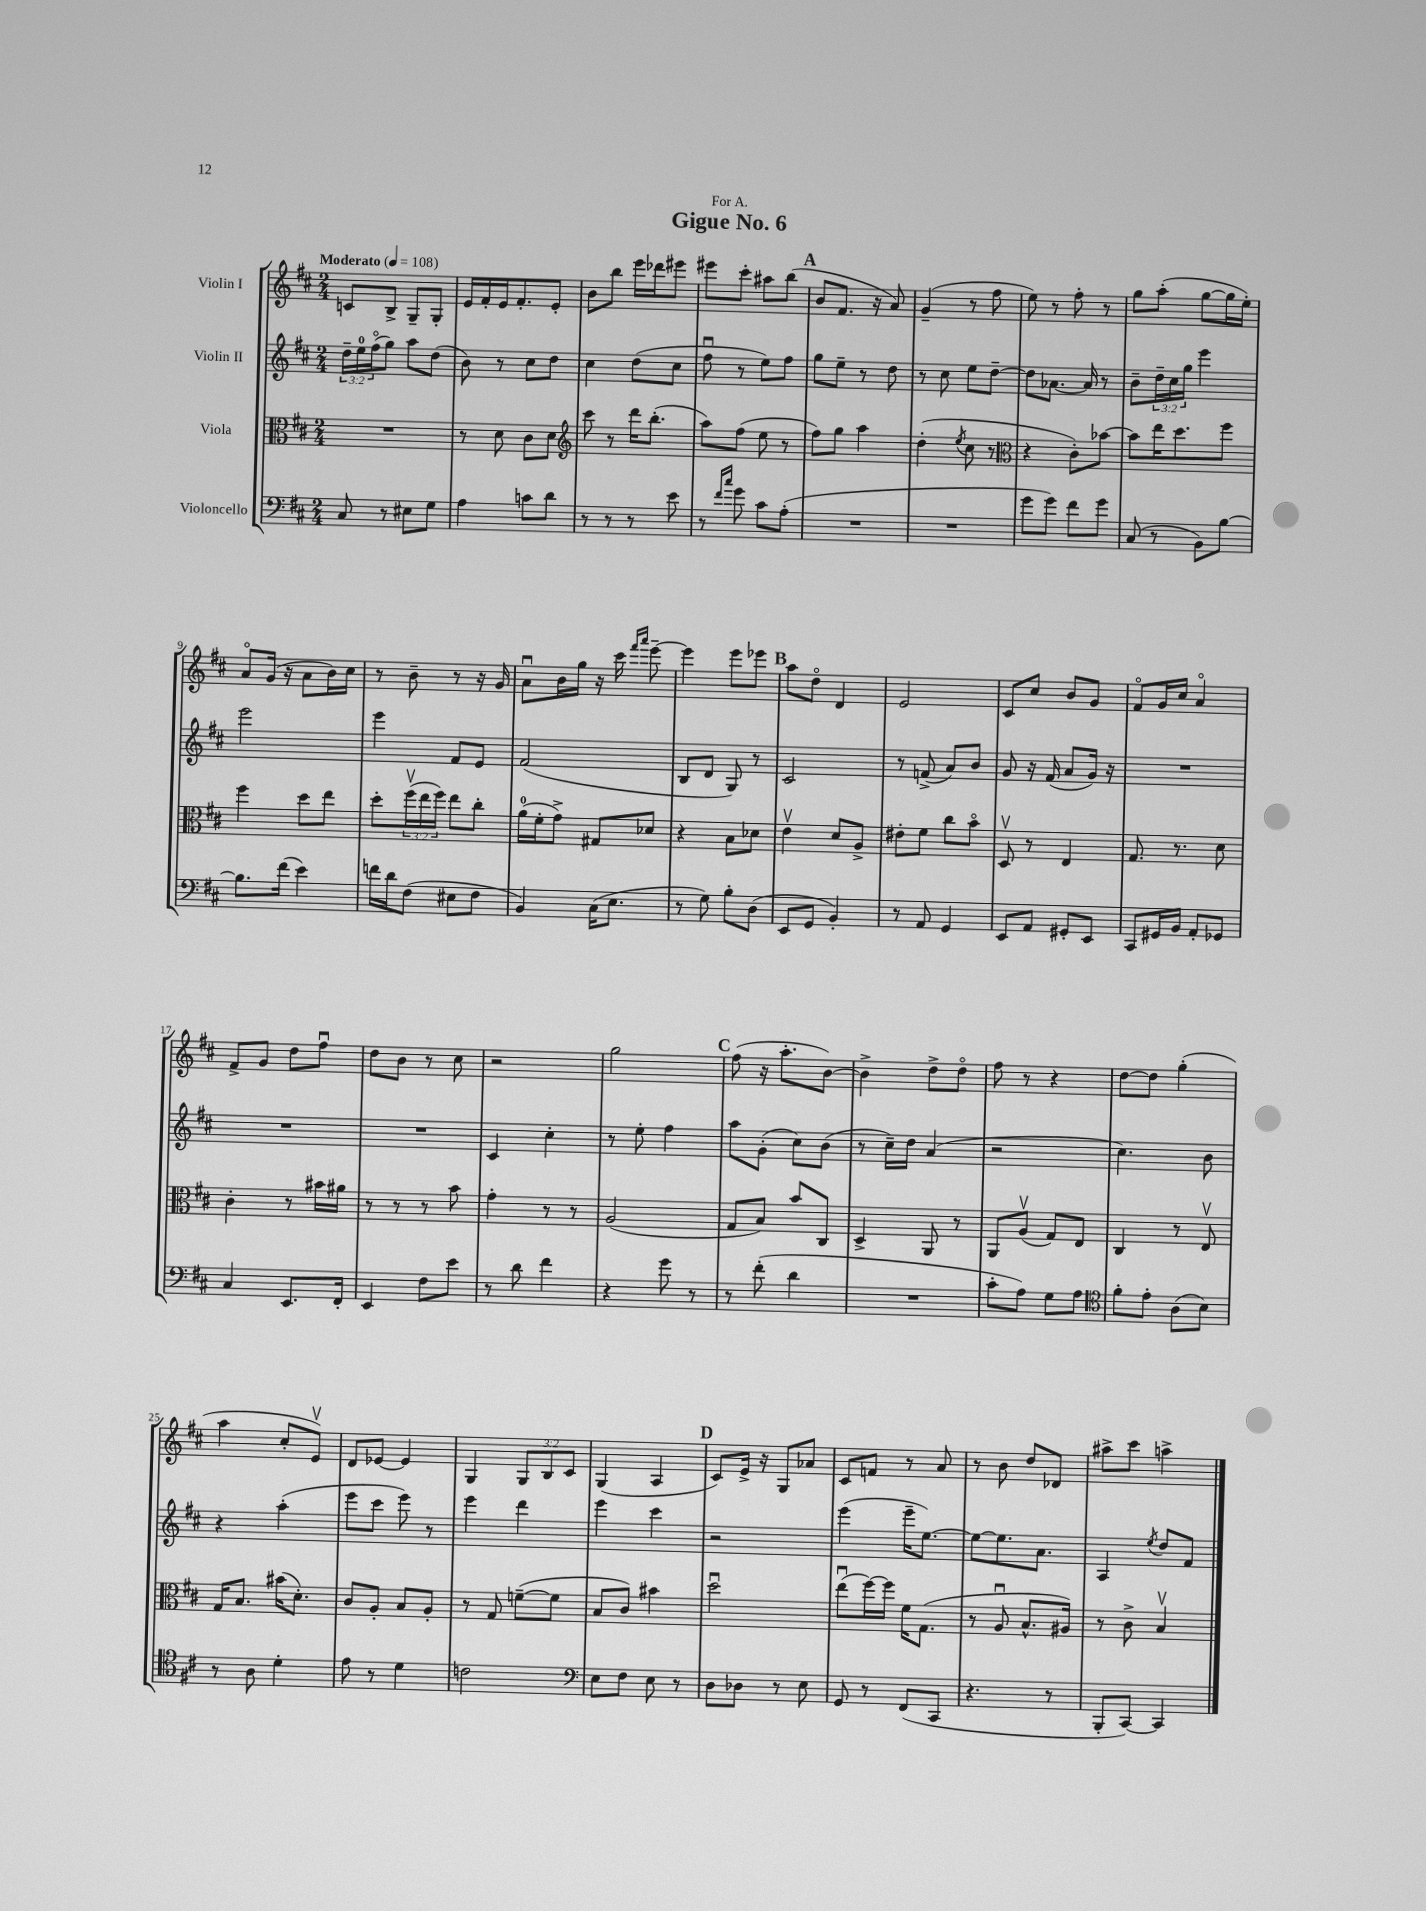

**kern	**kern	**kern	**kern
*part4	*part3	*part2	*part1
*staff4	*staff3	*staff2	*staff1
*I"Violoncello	*I"Viola	*I"Violin II	*I"Violin I
*clefF4	*clefC3	*clefG2	*clefG2
*k[f#c#]	*k[f#c#]	*k[f#c#]	*k[f#c#]
*M2/4	*M2/4	*M2/4	*M2/4
*MM108	*MM108	*MM108	*MM108
=1	=1	=1	=1
!	!	!	!LO:TX:a:B:t=Moderato
8C#/	2r	24dd~\LL	8cn/L
.	.	24ee\	.
.	.	(24ff#\J	.
8r	.	8gg\J)	8B^/J
8E#X\L	.	8aa\L	8G~/L
8G\J	.	(8dd\J	8G'/J
=2	=2	=2	=2
4A\	8r	8b\)	16e/LL
.	.	.	16f#'/
.	8d\	8r	16e/J
.	.	.	8.f#'/
8cn\L	8c#\L	8cc#\L	.
8d\J	8d\J	8dd\J	8e'/J
=3	=3	=3	=3
*	*clefG2	*	*
8r	8ccc#\	4cc#\	8b\L
8r	8r	.	8bb\J
8r	16ddd\KL	(8dd\L	16eee\LL
.	(8.bb'\J	.	16ddd-X\J
8e\	.	8cc#\J	8eee#X\J
=4	=4	=4	=4
8r	8aa\L)	8ff#u\	8eee#X\L
16qqf#/LL	.	.	.
16qqcc#/JJ	.	.	.
8g\	(8ff#\J	8r	8ccc#'\J
8c#\L	8ee\	8ee\L)	8aa#X\L
(8A'\J	8r	8ff#\J	(8bb\J
!!LO:REH:place=s1:t=A
=5	=5	=5	=5
2r	8ff#\L)	8gg\L	8b/L
.	8gg\J	8ee~\J	8.f#/J
.	4aa\	8r	.
.	.	.	16r
.	.	8dd\	8a/)
=6	=6	=6	=6
2r	(4dd'\	8r	(4g~/
.	.	8cc#\	.
.	8qee/	.	.
.	8cc#\	8ee\L	8r
.	8r	[8dd~\J	8ff#\
=7	=7	=7	=7
*	*clefC3	*	*
8g\L	4r	8dd\L]	8ee\)
8g\J)	.	[8.a-X\J	8r
8f#\L	8c#'\L)	.	8ff#'\
.	.	16a-/]	.
8g\J	[8b-X\J	8r	8r
=8	=8	=8	=8
(8C#/	8b-\L]	8b~\L	8gg\L
8r	16ee\K	24dd~\L	(8aa'\J
.	.	24cc#\	.
.	8.dd\	.	.
.	.	24gg\JJ	.
8BB\L)	.	4eee\	[8gg\L
[8B\J	8ff#\J	.	16gg\L]
.	.	.	16ee'\JJ)
!!LO:LB:g=z
=9	=9	=9	=9
8.B\L]	4ff#\	2eee\	8a/L
.	.	.	(16g/Jk
(16f#\Jk	.	.	16r
4e\)	8dd\L	.	8a\L
.	8ee\J	.	16b\L)
.	.	.	16cc#\JJ
=10	=10	=10	=10
16fn\LL	8dd'\L	4eee\	8r
16d\J	.	.	.
(8F#\J	(24ff#v\L	.	8b~\
.	24ee\	.	.
.	24ff#\JJ)	.	.
8E#X\L	8ee\L	8f#/L	8r
8F#\J	8cc#'\J	8e/J	16r
.	.	.	16g/
=11	=11	=11	=11
4BB/)	(16a\LL	(2f#/	8au\L
.	16f#'\J	.	.
.	8g^\J)	.	16b\L
.	.	.	16gg\JJ
(16C#\KL	8G#X/L	.	16r
8.E\J	.	.	16ccc#\
.	.	.	16qqfff#/LL
.	.	.	16qqaaa/JJ
.	8d-X/J	.	[8eee~\
=12	=12	=12	=12
8r	4r	8B/L	4eee\]
8G\)	.	8d/J	.
8B'\L	8B\L	8G/)	8eee\L
(8D\J	8d-X\J	8r	8eee-X\J
!!LO:REH:place=s1:t=B
=13	=13	=13	=13
8EE/L	4ev\	2c#/	8aa\L
8GG/J	.	.	8dd\J
4BB'/)	8d/L	.	4d/
.	8A^/J	.	.
=14	=14	=14	=14
8r	8e#X'\L	8r	2e/
8AA/	8f#\J	(8fn^/	.
4GG/	8cc#\L	8a/L)	.
.	8b\J	8b/J	.
=15	=15	=15	=15
8EE/L	8Dv/	8g/	8c#/L
8AA/J	8r	16r	8cc#/J
.	.	(16f#/	.
8GG#X'/L	4E/	8a/L	8b/L
8EE/J	.	16g/Jk)	8g/J
.	.	16r	.
=16	=16	=16	=16
8CC#/L	8.G/	2r	8f#/L
16GG#X/L	.	.	16g/L
16BB/JJ	8.r	.	16cc#/JJ
8AA'/L	.	.	4a/
8GG-X/J	8d\	.	.
!!LO:LB:g=z
=17	=17	=17	=17
4C#/	4c#'\	2r	8f#^/L
.	.	.	8g/J
8.EE/L	8r	.	8dd\L
.	16b#X\LL	.	8ff#u\J
16FF#'/Jk	16a#X\JJ	.	.
=18	=18	=18	=18
4EE/	8r	2r	8dd\L
.	8r	.	8b\J
8F#\L	8r	.	8r
8e\J	8b\	.	8cc#\
=19	=19	=19	=19
8r	4g'\	4c#/	2r
8d\	.	.	.
4f#\	8r	4cc#'\	.
.	8r	.	.
=20	=20	=20	=20
4r	(2A/	8r	2gg\
.	.	8ee'\	.
8g\	.	4ff#\	.
8r	.	.	.
!!LO:REH:place=s1:t=C
=21	=21	=21	=21
8r	8G/L	8aa\L	(8ff#\
(8f#'\	8B/J)	(8g'\J	16r
.	.	.	8.aa'\L
4d\	8b/L	8cc#\L)	.
.	8C#/J	(8b\J	[8b\J)
=22	=22	=22	=22
2r	4D^/	8r	4b^\]
.	.	16cc#~\LL)	.
.	.	16dd\JJ	.
.	8AA/	(4a/	8dd^\L
.	8r	.	8dd\J
=23	=23	=23	=23
8c#'\L	8AA/L	2r	8ff#\
8A\J)	(8Av/J	.	8r
8G\L	8G/L)	.	4r
8A\J	8E/J	.	.
=24	=24	=24	=24
*clefC4	*	*	*
8f#'\L	4C#/	4.cc#\)	[8dd\L
8e'\J	.	.	8dd\J]
(8A\L	8r	.	(4gg'\
8B\J)	8Ev/	8b\	.
!!LO:LB:g=z
=25	=25	=25	=25
8r	16G/KL	4r	4aa\
.	8.B/J	.	.
8A\	.	.	.
4d'\	(16b#X\KL	(4aa'\	8cc#'/L
.	8.d'\J)	.	.
.	.	.	8ev/J)
=26	=26	=26	=26
8e\	8c#/L	8eee\L	8d/L
8r	8A'/J	8ccc#\J	[8e-X/J
4d\	8B/L	8eee\)	4e-/]
.	8A'/J	8r	.
=27	=27	=27	=27
2cn\	8r	4eee\	4G/
.	8G/	.	.
.	([8fn~\L	4ddd\	12G/L
.	.	.	12B/
.	8f\J]	.	.
.	.	.	12c#/J
=28	=28	=28	=28
*clefF4	*	*	*
8E\L	8B/L	4eee\	(4G/
8F#\J	8c#/J)	.	.
8E\	4b#X\	4ccc#\	4A/
8r	.	.	.
!!LO:REH:place=s1:t=D
=29	=29	=29	=29
8D\L	2ddu\	2r	8c#/L)
8D-X\J	.	.	16e^/Jk
.	.	.	16r
8r	.	.	8G/L
8E\	.	.	8a-X/J
=30	=30	=30	=30
8GG/	(8eeu\L	(4eee\	8c#/L
8r	[16ff#\L)	.	8fn/J
.	16ff#\JJ]	.	.
(8FF#/L	16f#\KL	16eee~\KL	8r
.	(8.G\J	[8.ee\J)	.
8CC#/J	.	.	8a/
=31	=31	=31	=31
4.r	8r	8ee\L_	8r
.	8Au/	8.ee\]	8b\
.	8.B^^/L	.	8dd/L
.	.	8.a\J	.
8r	.	.	8d-X/J
.	16A#X/Jk)	.	.
=32	=32	=32	=32
8BBB'/L	8r	4A/	8aa#X^\L
[8CC#/J)	8c#^\	.	8ccc#\J
.	.	8qee/	.
4CC#/]	4Bv/	8dd/L	4aan^\
.	.	8f#/J	.
==	==	==	==
*-	*-	*-	*-
